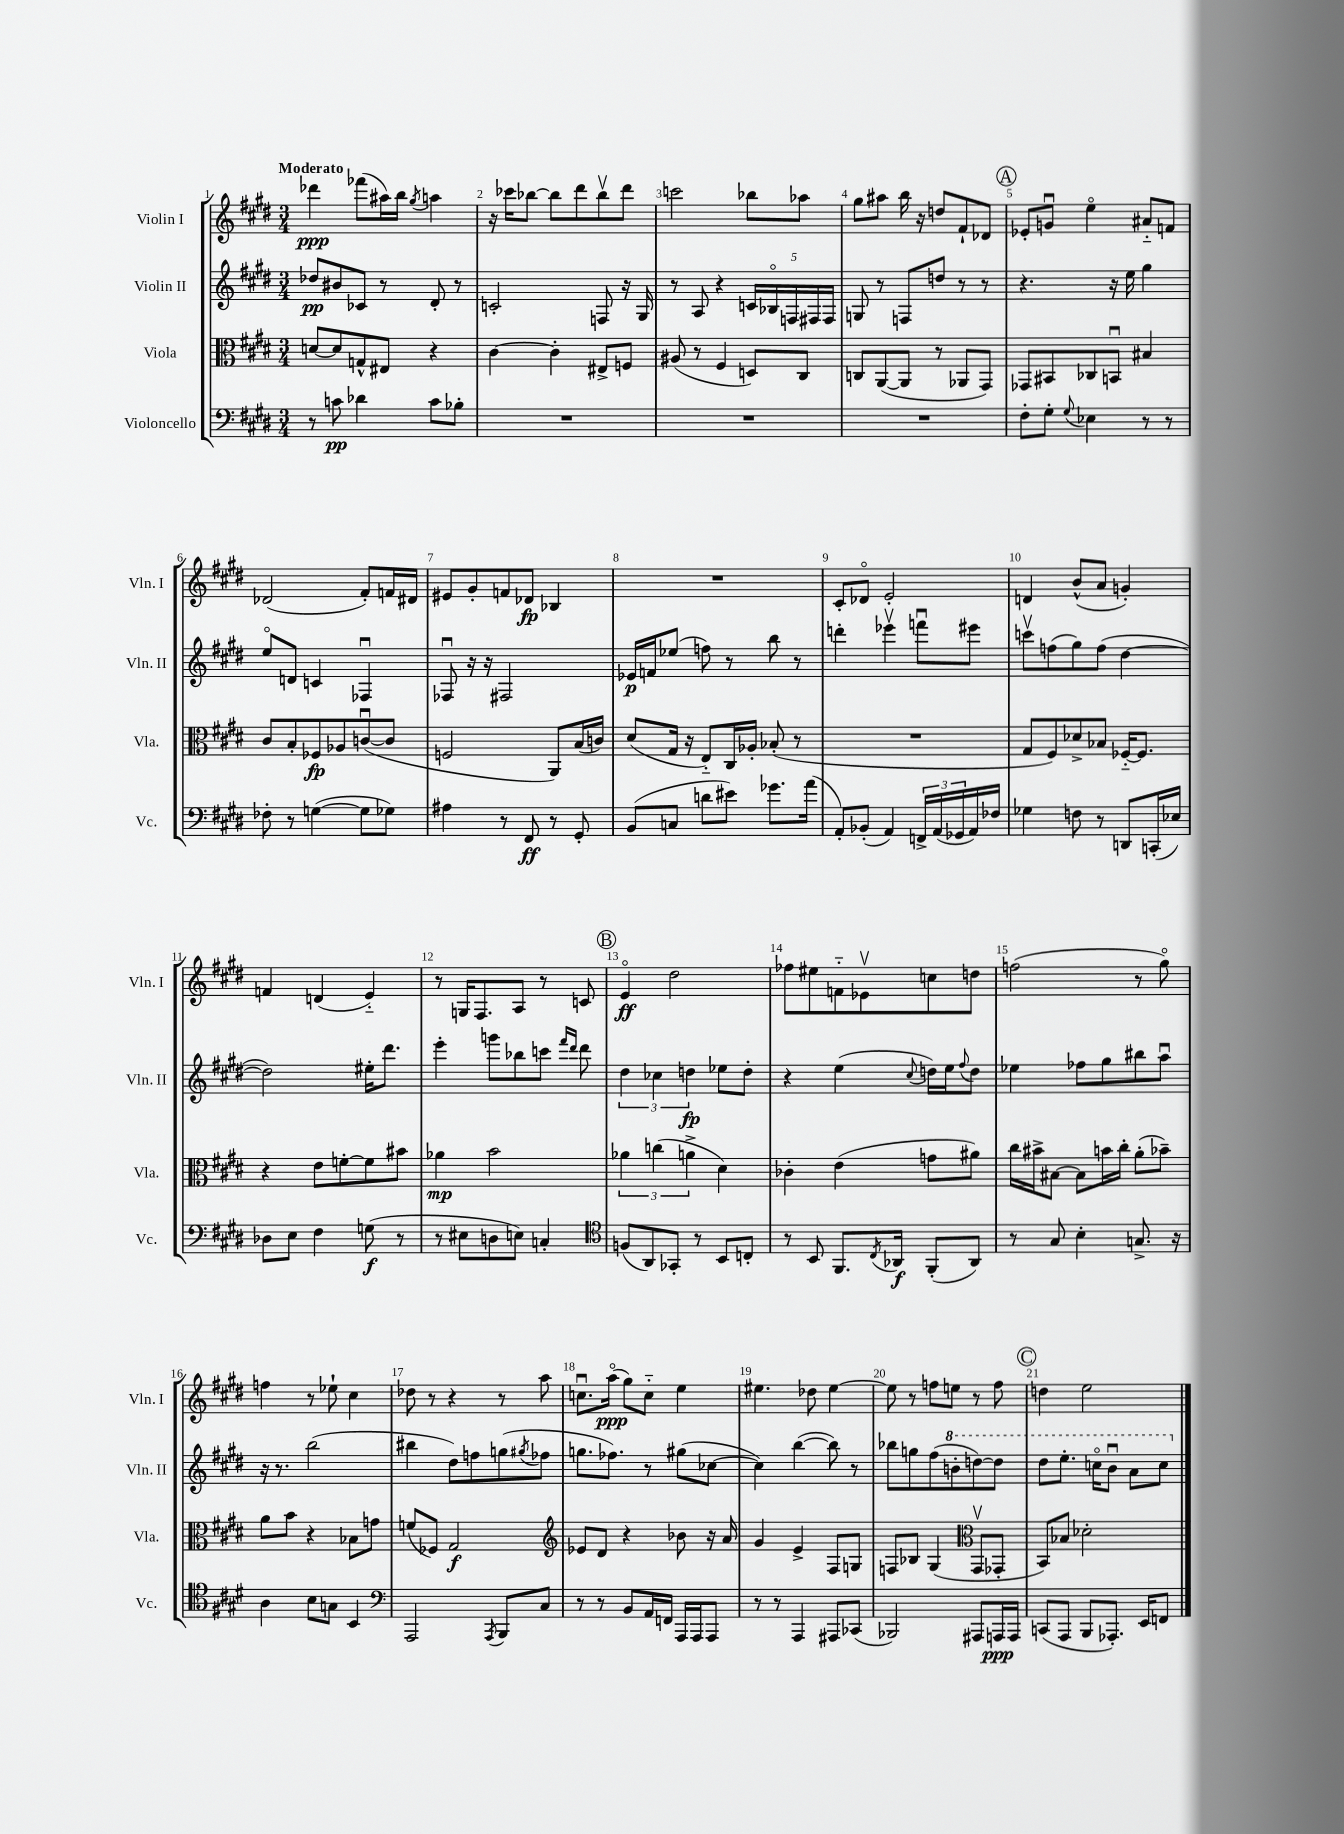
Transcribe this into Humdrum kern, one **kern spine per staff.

**kern	**dynam	**kern	**dynam	**kern	**dynam	**kern	**dynam
*part4	*part4	*part3	*part3	*part2	*part2	*part1	*part1
*staff4	*staff4	*staff3	*staff3	*staff2	*staff2	*staff1	*staff1
*I"Violoncello	*	*I"Viola	*	*I"Violin II	*	*I"Violin I	*
*I'Vc.	*	*I'Vla.	*	*I'Vln. II	*	*I'Vln. I	*
*clefF4	*	*clefC3	*	*clefG2	*	*clefG2	*
*k[f#c#g#d#]	*	*k[f#c#g#d#]	*	*k[f#c#g#d#]	*	*k[f#c#g#d#]	*
*M3/4	*	*M3/4	*	*M3/4	*	*M3/4	*
=1	=1	=1	=1	=1	=1	=1	=1
!	!	!	!	!	!	!LO:TX:a:B:t=Moderato	!
8r	.	[8dn/L	.	8dd-X/L	pp	4ddd-X\	ppp
8cn\	pp	8d/]	.	8b#X/	.	.	.
4d-X\	.	8Gn^^/	.	8c-X/J	.	(8fff-X\L	.
.	.	8E#X/J	.	8r	.	16aa#X\L)	.
.	.	.	.	.	.	16bb\JJ	.
.	.	.	.	.	.	8qgg#/	.
8c\L	.	4r	.	8d#'/	.	4aan\	.
8B-X'\J	.	.	.	8r	.	.	.
=2	=2	=2	=2	=2	=2	=2	=2
2.r	.	[4c#\	.	2cn'/	.	16r	.
.	.	.	.	.	.	16ccc-X\KL	.
.	.	.	.	.	.	[8bb-X\J	.
.	.	4c#'\]	.	.	.	8bb-\L]	.
.	.	.	.	.	.	8ddd#\	.
.	.	8E#X^/L	.	8Fn/	.	8bb-v\	.
.	.	8Fn/J	.	16r	.	8ddd#\J	.
.	.	.	.	16G#/	.	.	.
=3	=3	=3	=3	=3	=3	=3	=3
2.r	.	(8A#X/	.	8r	.	2cccn\	.
.	.	8r	.	8A/	.	.	.
.	.	4F#/	.	4r	.	.	.
.	.	8Dn/L)	.	20cn/LL	.	8bb-X\L	.
.	.	.	.	20B-X/	.	.	.
.	.	.	.	20Fn/	.	.	.
.	.	8C#/J	.	.	.	8aa-X\J	.
.	.	.	.	20F#X/	.	.	.
.	.	.	.	20F#/JJ	.	.	.
=4	=4	=4	=4	=4	=4	=4	=4
2.r	.	8Cn/L	.	8Gn/	.	8gg#\L	.
.	.	([8AA/	.	8r	.	8aa#X\J	.
.	.	8AA/J]	.	8Fn/L	.	16bb\	.
.	.	.	.	.	.	16r	.
.	.	8r	.	8ddn/J	.	8ddn/L	.
.	.	8AA-X/L	.	8r	.	8f#`/	.
.	.	8GG#/J)	.	8r	.	8d-X/J	.
!!LO:REH:place=s1:t=A
=5	=5	=5	=5	=5	=5	=5	=5
8F#'\L	.	8GG-X/L	.	4.r	.	8e-X'/L	.
8G#'\J	.	8BB#X/	.	.	.	8gnu/J	.
8qqG#/	.	.	.	.	.	.	.
4E-X\	.	8C-X/	.	.	.	4ee\	.
.	.	8BBnu/J	.	16r	.	.	.
.	.	.	.	16ee\	.	.	.
8r	.	4B#X/	.	4gg#\	.	8a#X/L	.
8r	.	.	.	.	.	8fn/J	.
!!LO:LB:g=z
=6	=6	=6	=6	=6	=6	=6	=6
8F-X'\	.	8c#/L	.	8ee/L	.	(2d-X/	.
8r	.	8B'/	.	8dn/J	.	.	.
([4Gn\	.	8F-X/	fp	4cn/	.	.	.
.	.	8A-X/	.	.	.	.	.
8G\L]	.	([8cnu/	.	4F-Xu/	.	8f#'/L)	.
8G-X\J)	.	8c/J]	.	.	.	16fn/L	.
.	.	.	.	.	.	16d#X/JJ	.
=7	=7	=7	=7	=7	=7	=7	=7
4A#X\	.	2Fn/	.	8F-Xu/	.	8e#X/L	.
.	.	.	.	16r	.	8g#'/	.
.	.	.	.	16r	.	.	.
8r	.	.	.	2F#X/	.	8fn/	.
8FF#/	ff	.	.	.	.	8d-X/J	fp
8r	.	8AA/L)	.	.	.	4B-X/	.
8GG#'/	.	(16B/L	.	.	.	.	.
.	.	16cn/JJ)	.	.	.	.	.
=8	=8	=8	=8	=8	=8	=8	=8
(8BB/L	.	(8d#/L	.	16e-X/LL	p	2.r	.
.	.	.	.	16fn/J	.	.	.
8Cn/J	.	16G#/Jk	.	(8ee-X/J	.	.	.
.	.	16r	.	.	.	.	.
8dn\L	.	8E/L)	.	8ffn\)	.	.	.
8e#X\J)	.	16C#/L	.	8r	.	.	.
.	.	16A-X'/JJ	.	.	.	.	.
8.g-X\L	.	(8B-X'/	.	8bb\	.	.	.
.	.	8r	.	8r	.	.	.
(16a\Jk	.	.	.	.	.	.	.
=9	=9	=9	=9	=9	=9	=9	=9
8AA'/L)	.	2.r	.	4dddn'\	.	8c#'/L	.
(8BB-X'/J	.	.	.	.	.	8d-X/J	.
4AA/)	.	.	.	4eee-Xv\	.	2e'/	.
24FFn^/LL	.	.	.	8fffnu\L	.	.	.
(24AA/	.	.	.	.	.	.	.
24GG-X/	.	.	.	.	.	.	.
16AA/)	.	.	.	8eee#X\J	.	.	.
16F-X/JJ	.	.	.	.	.	.	.
=10	=10	=10	=10	=10	=10	=10	=10
4G-X\	.	8G#/L	.	8cccnv\L	.	4dn/	.
.	.	8F#/)	.	(8ffn\	.	.	.
8Fn\	.	8d-X^/	.	8gg#\)	.	(8b^^/L	.
8r	.	8B-X/J	.	(8ff\J	.	8a/J	.
8DDn/L	.	[16F-X/KL	.	[4dd#\	.	4gn'/)	.
.	.	8.F-/J]	.	.	.	.	.
(16CCn'/L	.	.	.	.	.	.	.
16E-X/JJ)	.	.	.	.	.	.	.
!!LO:LB:g=z
=11	=11	=11	=11	=11	=11	=11	=11
8D-X\L	.	4r	.	2dd#\])	.	4fn/	.
8E\J	.	.	.	.	.	.	.
4F#\	.	8e\L	.	.	.	(4dn/	.
.	.	[8fn'\	.	.	.	.	.
(8Gn\	f	8f\]	.	16ee#X'\KL	.	4e/)	.
.	.	.	.	8.ddd#\J	.	.	.
8r	.	8b#X\J	.	.	.	.	.
=12	=12	=12	=12	=12	=12	=12	=12
8r	.	4a-X\	mp	4eee'\	.	8r	.
8E#X\L	.	.	.	.	.	16Gn/KL	.
.	.	.	.	.	.	8.F#/	.
8Dn\	.	2b\	.	8gggn\L	.	.	.
8En\J)	.	.	.	8bb-X\	.	8A/J	.
4Cn'/	.	.	.	8cccn\J	.	8r	.
.	.	.	.	16qqfff#/LL	.	.	.
.	.	.	.	16qqddd#/JJ	.	.	.
.	.	.	.	8ddd#\	.	8cn/	.
!!LO:REH:place=s1:t=B
=13	=13	=13	=13	=13	=13	=13	=13
*clefC4	*	*	*	*	*	*	*
(8Fn/L	.	6a-X\	.	6dd#\	.	4e/	ff
8AA/)	.	.	.	.	.	.	.
.	.	(6ccn\	.	6cc-X\	.	.	.
8GG-X'/J	.	.	.	.	.	2dd#\	.
.	.	6an^\	.	6ddn\	fp	.	.
8r	.	.	.	.	.	.	.
8BB/L	.	4d#\)	.	8ee-X\L	.	.	.
8Cn'/J	.	.	.	8dd'\J	.	.	.
=14	=14	=14	=14	=14	=14	=14	=14
8r	.	4c-X'\	.	4r	.	8ff-X\L	.
8BB/	.	.	.	.	.	8ee#X\	.
8.FF#/L	.	(4e\	.	(4ee\	.	8fn\	.
.	.	.	.	.	.	8e-Xv\	.
8qC#/	.	.	.	.	.	.	.
16AA-X/Jk	f	.	.	.	.	.	.
.	.	.	.	8qqcc#/	.	.	.
(8FF#'/L	.	8gn\L	.	16ddn\LL)	.	8ccn\	.
.	.	.	.	16ee\J	.	.	.
.	.	.	.	8qqff#/	.	.	.
8AA-/J)	.	8a#X\J)	.	8dd\J	.	8ddn\J	.
=15	=15	=15	=15	=15	=15	=15	=15
8r	.	16cc#\LL	.	4ee-X\	.	(2ffn\	.
.	.	16b#X^\J	.	.	.	.	.
8G#/	.	[8B#X\J	.	.	.	.	.
4B'\	.	8B#\L]	.	8ff-X\L	.	.	.
.	.	16bn\L	.	8gg#\	.	.	.
.	.	16cc#'\JJ	.	.	.	.	.
8.Gn^/	.	(8a'\L	.	8bb#X\	.	8r	.
.	.	8b-X~\J)	.	8aau\J	.	8gg#\)	.
16r	.	.	.	.	.	.	.
!!LO:LB:g=z
=16	=16	=16	=16	=16	=16	=16	=16
4A\	.	8a\L	.	16r	.	4ffn\	.
.	.	.	.	8.r	.	.	.
.	.	8b\J	.	.	.	.	.
8B\L	.	4r	.	(2bb\	.	8r	.
8Gn\J	.	.	.	.	.	8ee-X`\	.
4BB/	.	8B-X\L	.	.	.	4cc#\	.
.	.	8gn\J	.	.	.	.	.
=17	=17	=17	=17	=17	=17	=17	=17
*clefF4	*	*	*	*	*	*	*
2AAA/	.	(8fn/L	.	4bb#X\	.	8dd-X\	.
.	.	8F-X/J)	.	.	.	8r	.
.	.	2G#/	f	8dd#\L)	.	4r	.
.	.	.	.	8ffn\	.	.	.
8qAAA/	.	.	.	.	.	.	.
8BBB/L	.	.	.	(8ggn\	.	8r	.
.	.	.	.	8qgg#X/	.	.	.
8C#/J	.	.	.	8ff-X\J	.	8aa\	.
=18	=18	=18	=18	=18	=18	=18	=18
*	*	*clefG2	*	*	*	*	*
8r	.	8e-X/L	.	8.ggn\L	.	8.ccnu\L	.
8r	.	8d#/J	.	.	.	.	.
.	.	.	.	8.ff-X\J)	.	(16aa\Jk	ppp
8BB/L	.	4r	.	.	.	8gg#\L)	.
16AA/L	.	.	.	8r	.	8cc\J	.
16FFn/JJ	.	.	.	.	.	.	.
16AAA/LL	.	8b-X\	.	(8gg#X\L	.	4ee\	.
16AAA/J	.	.	.	.	.	.	.
8AAA/J	.	16r	.	[8cc-X\J	.	.	.
.	.	16a/	.	.	.	.	.
=19	=19	=19	=19	=19	=19	=19	=19
8r	.	4g#/	.	4cc-\])	.	4.ee#X\	.
8r	.	.	.	.	.	.	.
4AAA/	.	4e^/	.	([4bb\	.	.	.
.	.	.	.	.	.	8dd-X\	.
8AAA#X/L	.	8F#/L	.	8bb\])	.	[4ee#\	.
(8CC-X/J	.	8Gn/J	.	8r	.	.	.
=20	=20	=20	=20	=20	=20	=20	=20
2BBB-X/)	.	8Fn/L	.	8bb-X\L	.	8ee#\]	.
.	.	8B-X/J	.	8ggn\	.	8r	.
.	.	(4G#/	.	(8ff#\	.	8ffn\L	.
*	*	*	*	*8va	*	*	*
.	.	.	.	8bbn'\	.	8een\J	.
*	*	*clefC3	*	*	*	*	*
8AAA#X/L	.	8GG#v/L	.	[8dddn\)	.	8r	.
16AAAn/L	ppp	8GG-X'/J	.	8ddd\J]	.	8ff\	.
16AAA/JJ	.	.	.	.	.	.	.
!!LO:REH:place=s1:t=C
=21	=21	=21	=21	=21	=21	=21	=21
(8CCn/L	.	8BB/L)	.	8ddd#\L	.	4ddn\	.
8AAA/J	.	8B-X/J	.	8.eee'\J	.	.	.
8BBB/L	.	2d-X'\	.	.	.	2ee\	.
.	.	.	.	16cccn\KL	.	.	.
8.AAA-X'/J)	.	.	.	8bbu\J	.	.	.
.	.	.	.	8aa\L	.	.	.
16EE/KL	.	.	.	.	.	.	.
8FFn/J	.	.	.	8ccc\J	.	.	.
*	*	*	*	*X8va	*	*	*
==	==	==	==	==	==	==	==
*-	*-	*-	*-	*-	*-	*-	*-
